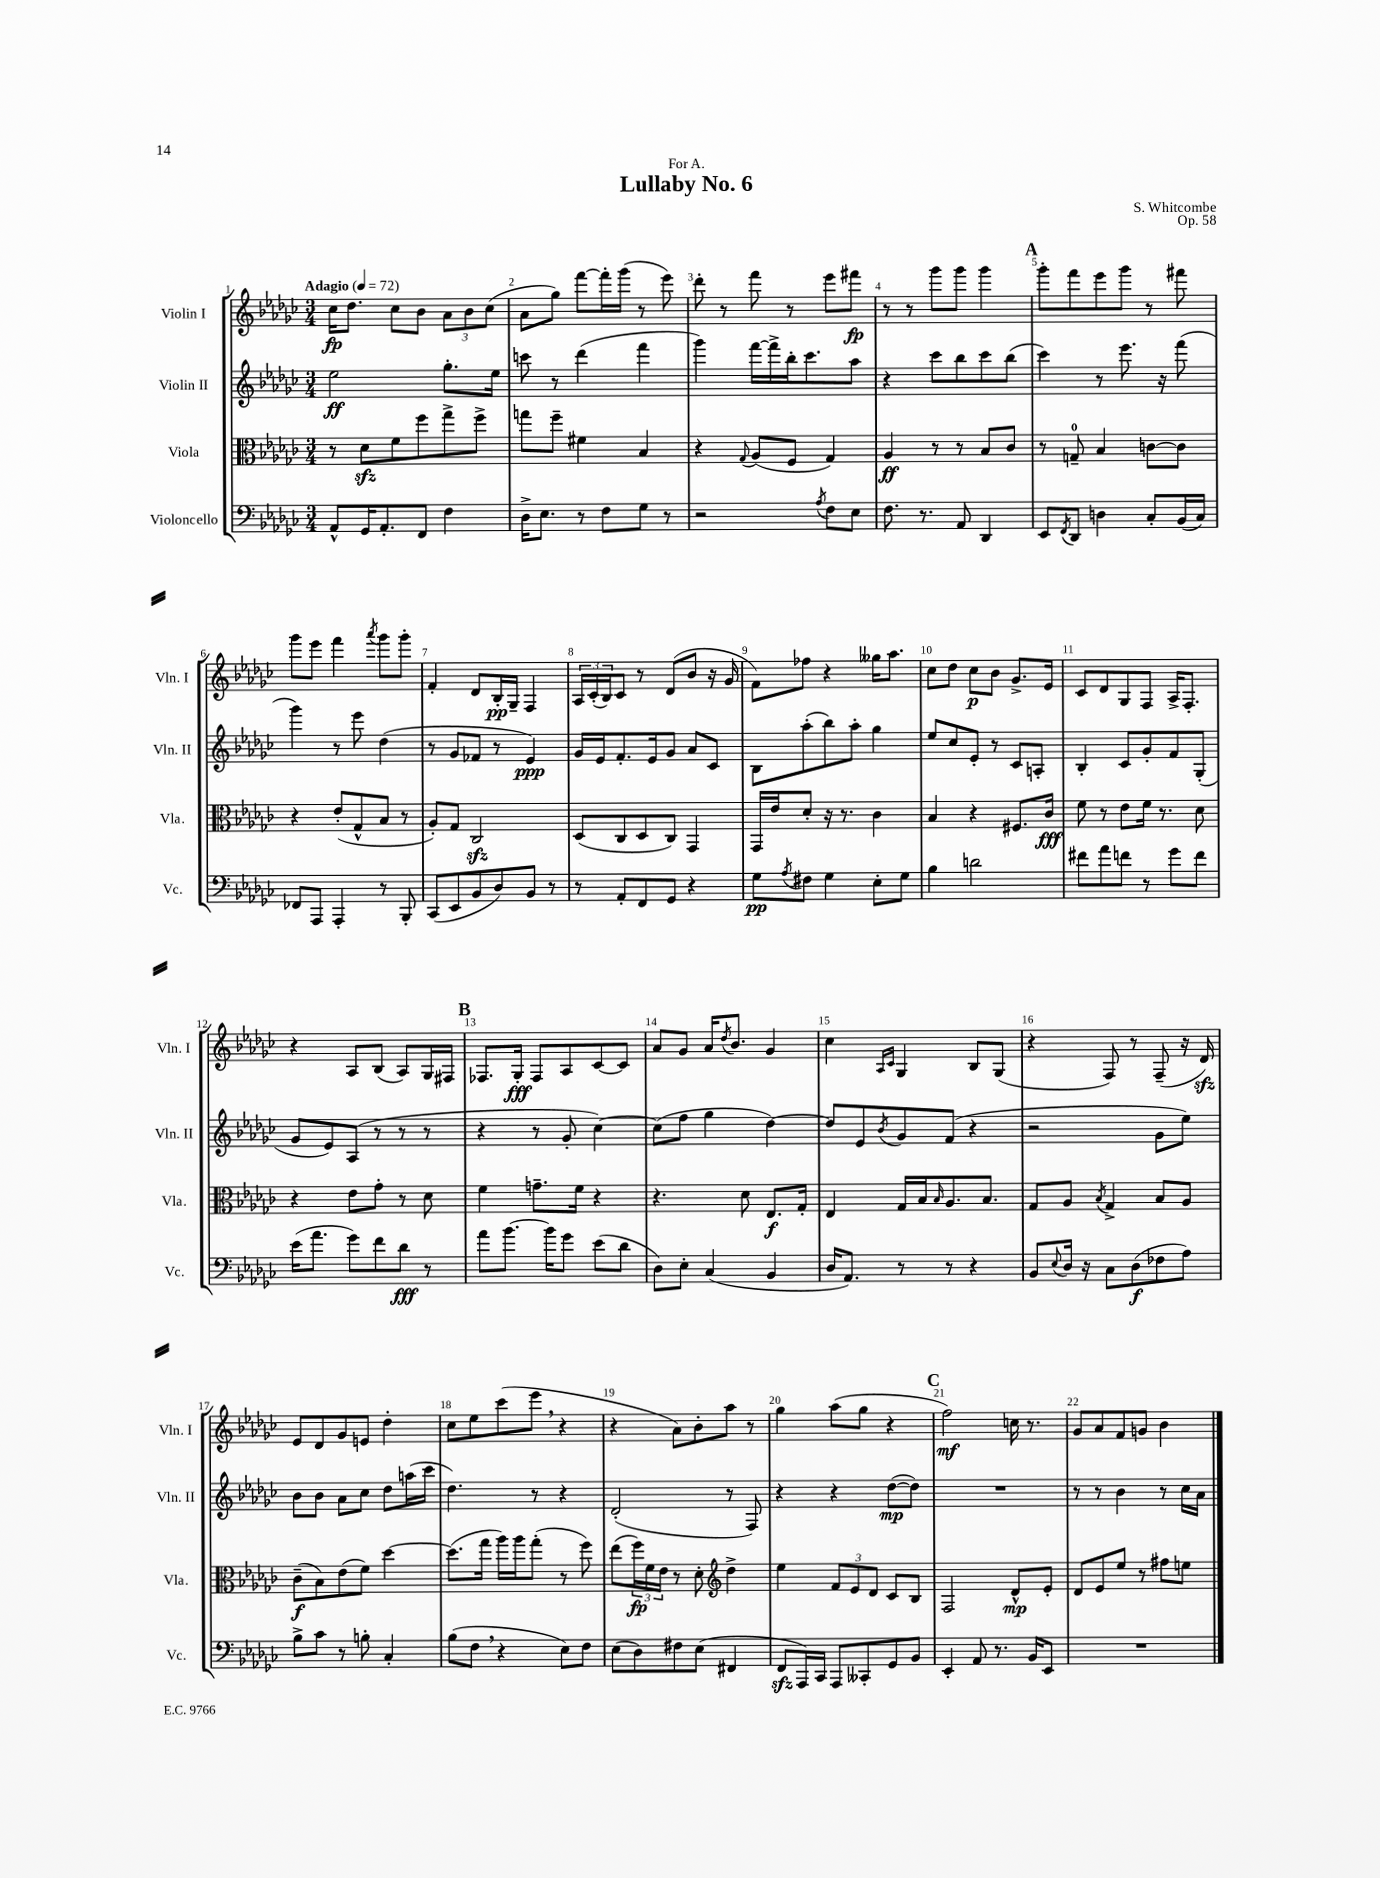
\header { title = "Lullaby No. 6" composer = "S. Whitcombe" dedication = "For A." opus = "Op. 58" }
<<
\new StaffGroup <<
\new Staff = "s0" \with { instrumentName = "Violin I" shortInstrumentName = "Vln. I" } {
    \clef treble \key ges \major \numericTimeSignature \time 3/4 \tempo "Adagio" 4 = 72
    ces''16\fp des''8. ces''8 bes'8 \tuplet 3/2 { aes'8 bes'8 ces''8( } |
    aes'8 ges''8) f'''8~ f'''16-. ges'''16( r8 ees'''8) |
    des'''8-. r8 f'''8 r8 ees'''8 fis'''8\fp |
    r8 r8 ges'''8 ges'''8 ges'''4 |
    \mark \markup { \bold "A" } ges'''8-. f'''8 ees'''8 ges'''8 r8 fis'''8 |
    ges'''8 ees'''8 f'''4 \acciaccatura { aes'''8 } ges'''8 ges'''8-. |
    f'4-. des'8 bes16-.\pp ges16-- f4 |
    \tuplet 3/2 { aes16 ces'16-.( bes16) } ces'8 r8 des'8( bes'8 r16 ges'16 |
    f'8) fes''8 r4 geses''16 aes''8. |
    ces''8 des''8 ces''8\p bes'8 ges'8.-> ees'16 |
    ces'8 des'8 ges8 f8 aes16-> f8.-. |
    r4 aes8 bes8( aes8) ges16 fis16 |
    \mark \markup { \bold "B" } fes8. ges16-.\fff fes8 aes8 ces'8~ ces'8 |
    aes'8 ges'8 aes'16 \acciaccatura { des''8 } bes'8. ges'4 |
    ces''4 \grace { aes16 ces'16 } ges4 bes8 ges8( |
    r4 f8) r8 f8--( r16 des'16\sfz) |
    ees'8 des'8 ges'8 e'8 des''4-. |
    ces''8 ees''8 ces'''8( ees'''8 \breathe r4 |
    r4 aes'8) bes'8-. aes''8 r8 |
    ges''4 aes''8( ges''8 r4 |
    \mark \markup { \bold "C" } f''2\mf) c''16 r8. |
    ges'8 aes'8 f'8 g'8 bes'4 \bar "|." |
}
\new Staff = "s1" \with { instrumentName = "Violin II" shortInstrumentName = "Vln. II" } {
    \clef treble \key ges \major \numericTimeSignature \time 3/4
    ees''2\ff ges''8.-. ees''16 |
    c'''8 r8 des'''4( f'''4 |
    ges'''4) f'''16~ f'''16-> bes''16-. ces'''8. aes''8 |
    r4 ces'''8 bes''8 ces'''8 bes''8( |
    \mark \markup { \bold "A" } ces'''4) r8 ees'''8. r16 f'''8( |
    ges'''4) r8 ees'''8 des''4( |
    r8 ges'8 fes'8 r8 ees'4\ppp) |
    ges'16 ees'16 f'8.-. ees'16 ges'8 aes'8 ces'8 |
    bes8 aes''8-.( bes''8) aes''8-. ges''4 |
    ees''8 ces''8 ees'8-. r8 ces'8 a8-. |
    bes4-. ces'8 ges'8-. f'8 ges8-.( |
    ges'8 ees'8) aes8( r8 r8 r8 |
    \mark \markup { \bold "B" } r4 r8 ges'8-. ces''4~) |
    ces''8( f''8 ges''4 des''4~) |
    des''8 ees'8 \acciaccatura { bes'8 } ges'8 f'8( r4 |
    r2 ges'8 ees''8) |
    bes'8 bes'8 aes'8 ces''8 des''8 a''16( ces'''16 |
    des''4.) r8 r4 |
    des'2-.( r8 f8) |
    r4 r4 des''8~\mp( des''8) |
    \mark \markup { \bold "C" } R2. |
    r8 r8 bes'4 r8 ces''16 aes'16 \bar "|." |
}
\new Staff = "s2" \with { instrumentName = "Viola" shortInstrumentName = "Vla." } {
    \clef alto \key ges \major \numericTimeSignature \time 3/4
    r8 des'8\sfz f'8 f''8 ges''8-> f''8-> |
    g''8 f''8-- fis'4 bes4 |
    r4 \appoggiatura { ges8 } aes8( f8 ges4) |
    aes4\ff r8 r8 bes8 ces'8 |
    \mark \markup { \bold "A" } r8 g8-0-- bes4 c'8~ c'8 |
    r4 ees'8-.( ges8-^ bes8 r8 |
    aes8-.) ges8 ces2\sfz |
    des8( ces8 des8 ces8) ges,4 |
    ges,16 ees'16 des'8-. r16 r8. ces'4 |
    bes4 r4 fis8. ces'16\fff |
    f'8 r8 ees'8 f'16 r8. des'8 |
    r4 ees'8 ges'8-. r8 des'8 |
    \mark \markup { \bold "B" } f'4 g'8.-- f'16 r4 |
    r4. des'8 ees8.\f ges16-. |
    ees4 ges16 bes16 \grace { bes16 } aes8. bes8. |
    ges8 aes8 \acciaccatura { bes8 } ges4-> bes8 aes8 |
    ces'8--\f( bes8) ees'8( f'8) des''4~ |
    des''8.( ges''16 aes''16) aes''16 ges''8-.( r8 f''8) |
    ees''8( \tuplet 3/2 { f''16\fp) f'16 ees'16 } r8 des'8-. \clef treble des''4-> |
    ees''4 \tuplet 3/2 { f'8 ees'8 des'8 } ces'8 bes8 |
    \mark \markup { \bold "C" } f2 des'8-^\mp ees'8-. |
    des'8 ees'8 ees''8 r8 fis''8 e''8 \bar "|." |
}
\new Staff = "s3" \with { instrumentName = "Violoncello" shortInstrumentName = "Vc." } {
    \clef bass \key ges \major \numericTimeSignature \time 3/4
    aes,8-^ ges,16 aes,8.-. f,8 f4 |
    des16-> ees8. r8 f8 ges8 r8 |
    r2 \acciaccatura { aes8 } f8 ees8 |
    f8. r8. aes,8 des,4 |
    \mark \markup { \bold "A" } ees,8 \acciaccatura { f,8 } des,8 d4 ces8-. bes,16( ces16) |
    fes,8 aes,,8 aes,,4-. r8 bes,,8-. |
    ces,8( ees,8 bes,8 des8) bes,8 r8 |
    r8 aes,8-. f,8 ges,8 r4 |
    ges8\pp \acciaccatura { aes8 } fis8 ges4 ees8-. ges8 |
    bes4 d'2 |
    fis'8 aes'8 f'8 r8 ges'8 f'8 |
    ees'16( aes'8. ges'8) f'8 des'8\fff r8 |
    \mark \markup { \bold "B" } aes'8 bes'8.~ bes'16 ges'8 ees'8( des'8 |
    des8) ees8-. ces4( bes,4 |
    des16 aes,8.) r8 r8 r4 |
    bes,8 \appoggiatura { ees8 } des16 r16 ces8 des8\f( fes8 aes8) |
    bes8-> ces'8 r8 b8-. ces4-. |
    bes8( f8 \breathe r4 ees8) f8 |
    ees8( des8) fis8 ees8( fis,4 |
    f,8\sfz aes,,16) ces,16 aes,,8 ceses,8-. ges,8 bes,8 |
    \mark \markup { \bold "C" } ees,4-. aes,8 r8. bes,16 ees,8 |
    R2. \bar "|." |
}
>>
>>
\layout { \context { \Score \override BarNumber.break-visibility = ##(#f #t #t) barNumberVisibility = #all-bar-numbers-visible } }
